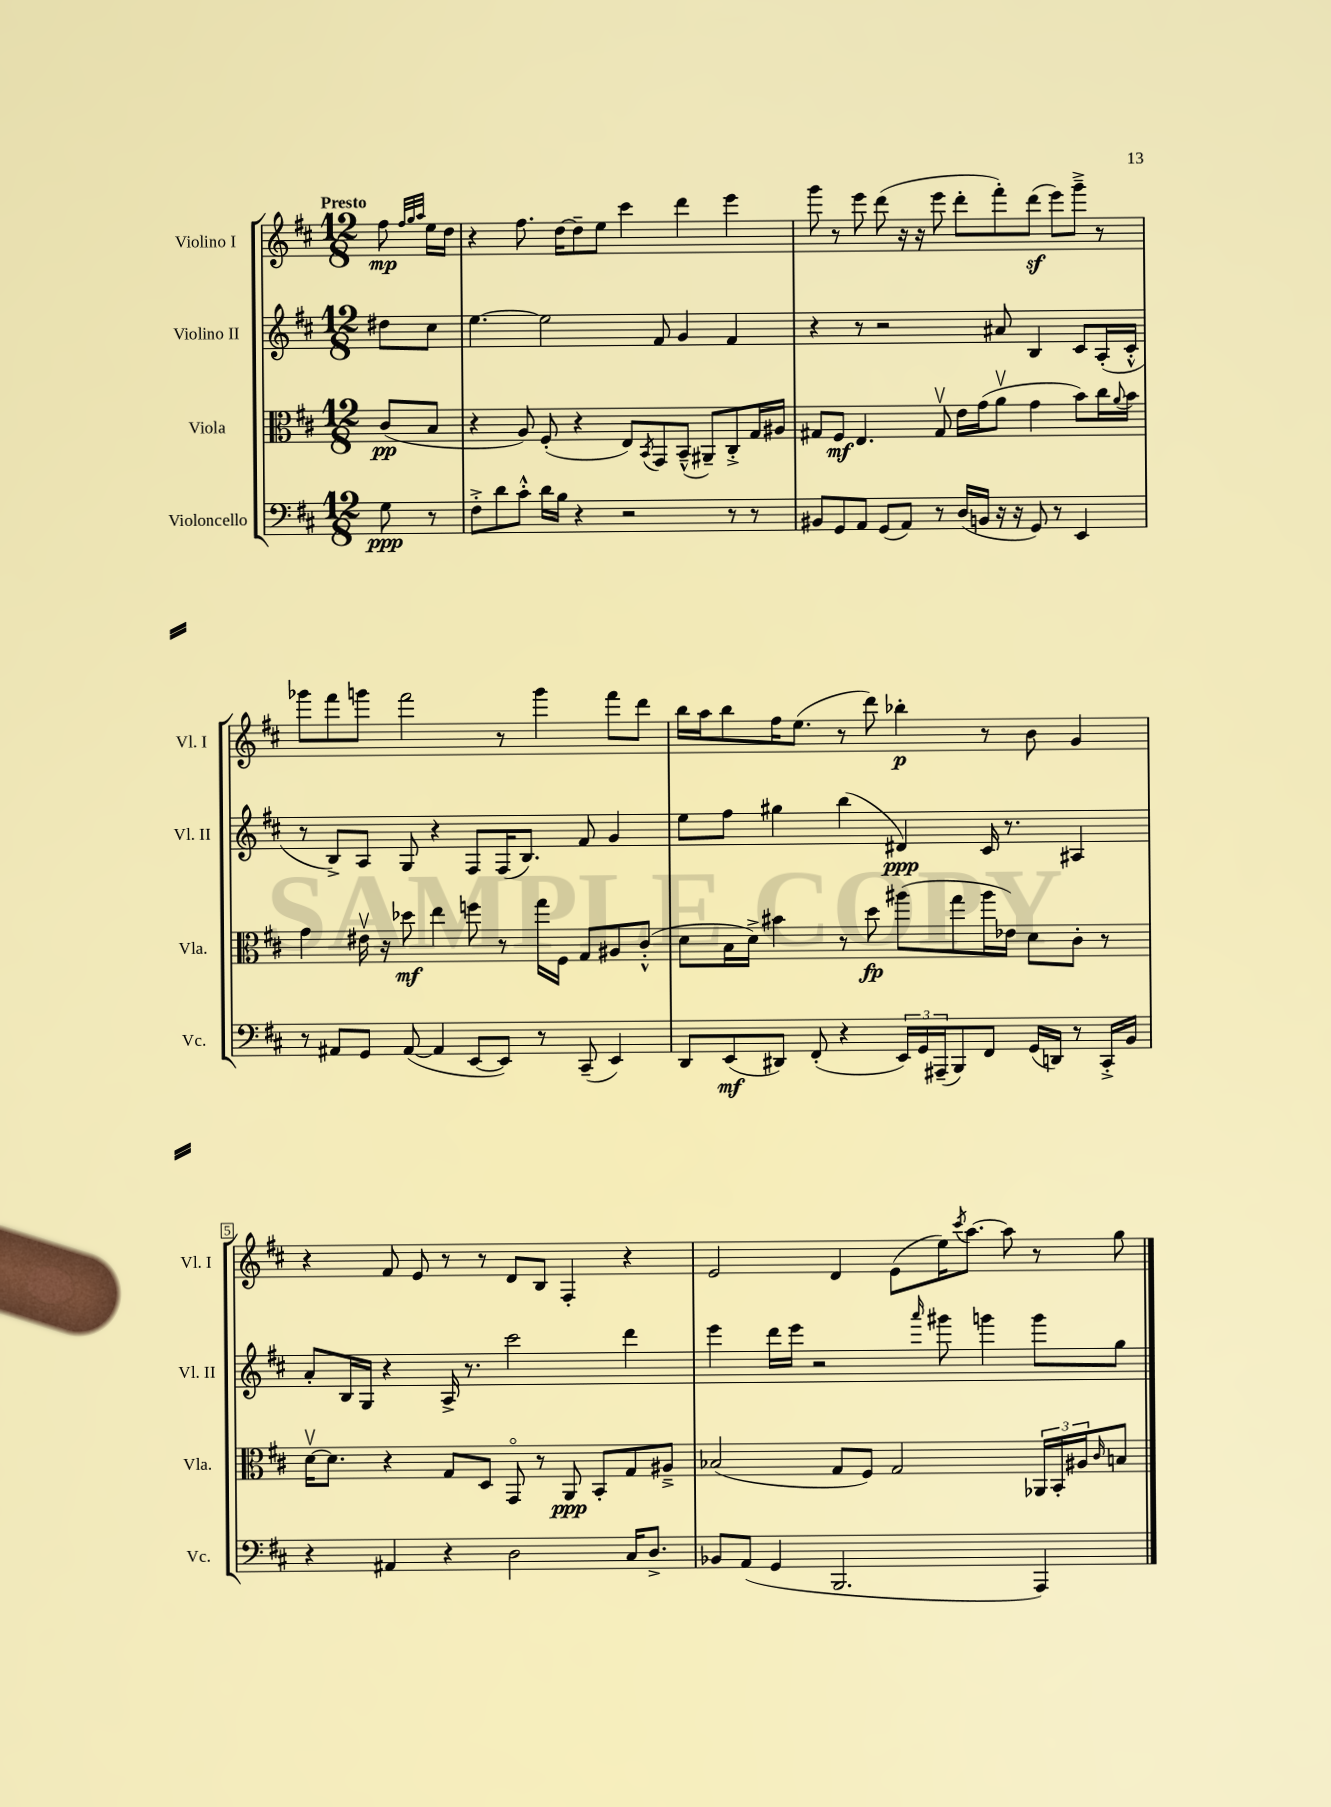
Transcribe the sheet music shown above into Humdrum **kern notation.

**kern	**kern	**kern	**kern
*staff4	*staff3	*staff2	*staff1
*clefF4	*clefC3	*clefG2	*clefG2
*k[f#c#]	*k[f#c#]	*k[f#c#]	*k[f#c#]
*M12/8	*M12/8	*M12/8	*M12/8
8G	(8c#	8dd#	8ff#
.	.	.	32qqff#
.	.	.	32qqgg
.	.	.	32qqaa
8r	8B	8cc#	16ee
.	.	.	16dd
=	=	=	=
8F#'^	4r	[4.ee	4r
8d	.	.	.
8c#'^^	8A)	.	8.ff#
16d	(8F#'	2ee]	.
16B	.	.	[16dd
4r	4r	.	8dd~]
.	.	.	8ee
2r	8E)	.	4ccc#
.	8qBB	.	.
.	8GG	8f#	.
.	(8BB~^^	4g	4ddd
.	8AA#~)	.	.
8r	8C#'^	4f#	4eee
8r	16G	.	.
.	16A#	.	.
=	=	=	=
8BB#	8G#	4r	8ggg
8GG	8F#	.	8r
8AA	4.E	8r	8eee
(8GG	.	2r	(8ddd
8AA)	.	.	16r
.	.	.	16r
8r	8G#v	.	8eee
(16D	16e	.	8ddd'
16BB	(16g	.	.
16r	8av	8a#	8fff#')
16r	.	.	.
8GG)	4g	4B	(8ddd
8r	.	.	8eee)
4EE	8b)	8c#	8ggg~^
.	16cc#	(16A'	8r
.	8qqa	.	.
.	16b	16c#'^^	.
=	=	=	=
8r	4g	8r	8ggg-
8AA#	.	8B^)	8fff#
8GG	16e#v	8A	8ggg
.	16r	.	.
([8AA#	8dd-	8G	2fff#
4AA#]	4ee	4r	.
[8EE	8ff	8F#	.
8EE])	8r	(16F#	8r
.	.	8.B)	.
8r	16gg	.	4ggg
.	16F#	.	.
(8CC#~	8G	8f#	.
4EE)	8A#	4g	8fff#
.	(8c#'^^	.	8ddd
=	=	=	=
8DD	8d	8ee	16bb
.	.	.	16aa
(8EE	16B	8ff#	8bb
.	16d^)	.	.
8DD#)	4b#	4gg#	16ff#
.	.	.	(8.ee
(8FF#'	.	.	.
4r	8r	(4bb	8r
.	8dd	.	8ddd)
24EE)	(8aa#	4d#)	4bb-'
24GG	.	.	.
(24AAA#~	.	.	.
8BBB)	8gg	.	.
8FF#	16aa#	16c#	8r
.	16e-)	8.r	.
(16GG	8d	.	8b
16DD)	.	.	.
8r	8c#'	4A#	4g
16CC#'^	8r	.	.
16BB	.	.	.
=	=	=	=
4r	[16dv	8a'	4r
.	8.d]	.	.
.	.	16B	.
.	.	16G	.
4AA#	4r	4r	8f#
.	.	.	8e
4r	8G	16A^	8r
.	.	8.r	.
.	8D	.	8r
2D	8GGo	2ccc#	8d
.	8r	.	8B
.	8AA	.	4F#'
.	8BB'	.	.
16C#	8G	4ddd	4r
8.D^	.	.	.
.	8A#~^	.	.
=	=	=	=
8BB-	(2B-	4eee	2e
(8AA	.	.	.
4GG	.	16ddd	.
.	.	16eee	.
.	.	2r	.
2.BBB	8G	.	4d
.	8F#)	.	.
.	2G	.	(8e
.	.	16qqaaa	.
.	.	8ggg#	16ee)
.	.	.	8qccc#
.	.	.	[8.aa
.	.	4ggg	.
.	.	.	8aa]
4AAA)	24AA-	8ggg	8r
.	24BB'	.	.
.	24A#	.	.
.	16qqc#	.	.
.	8B	8gg	8gg
==	==	==	==
*-	*-	*-	*-
